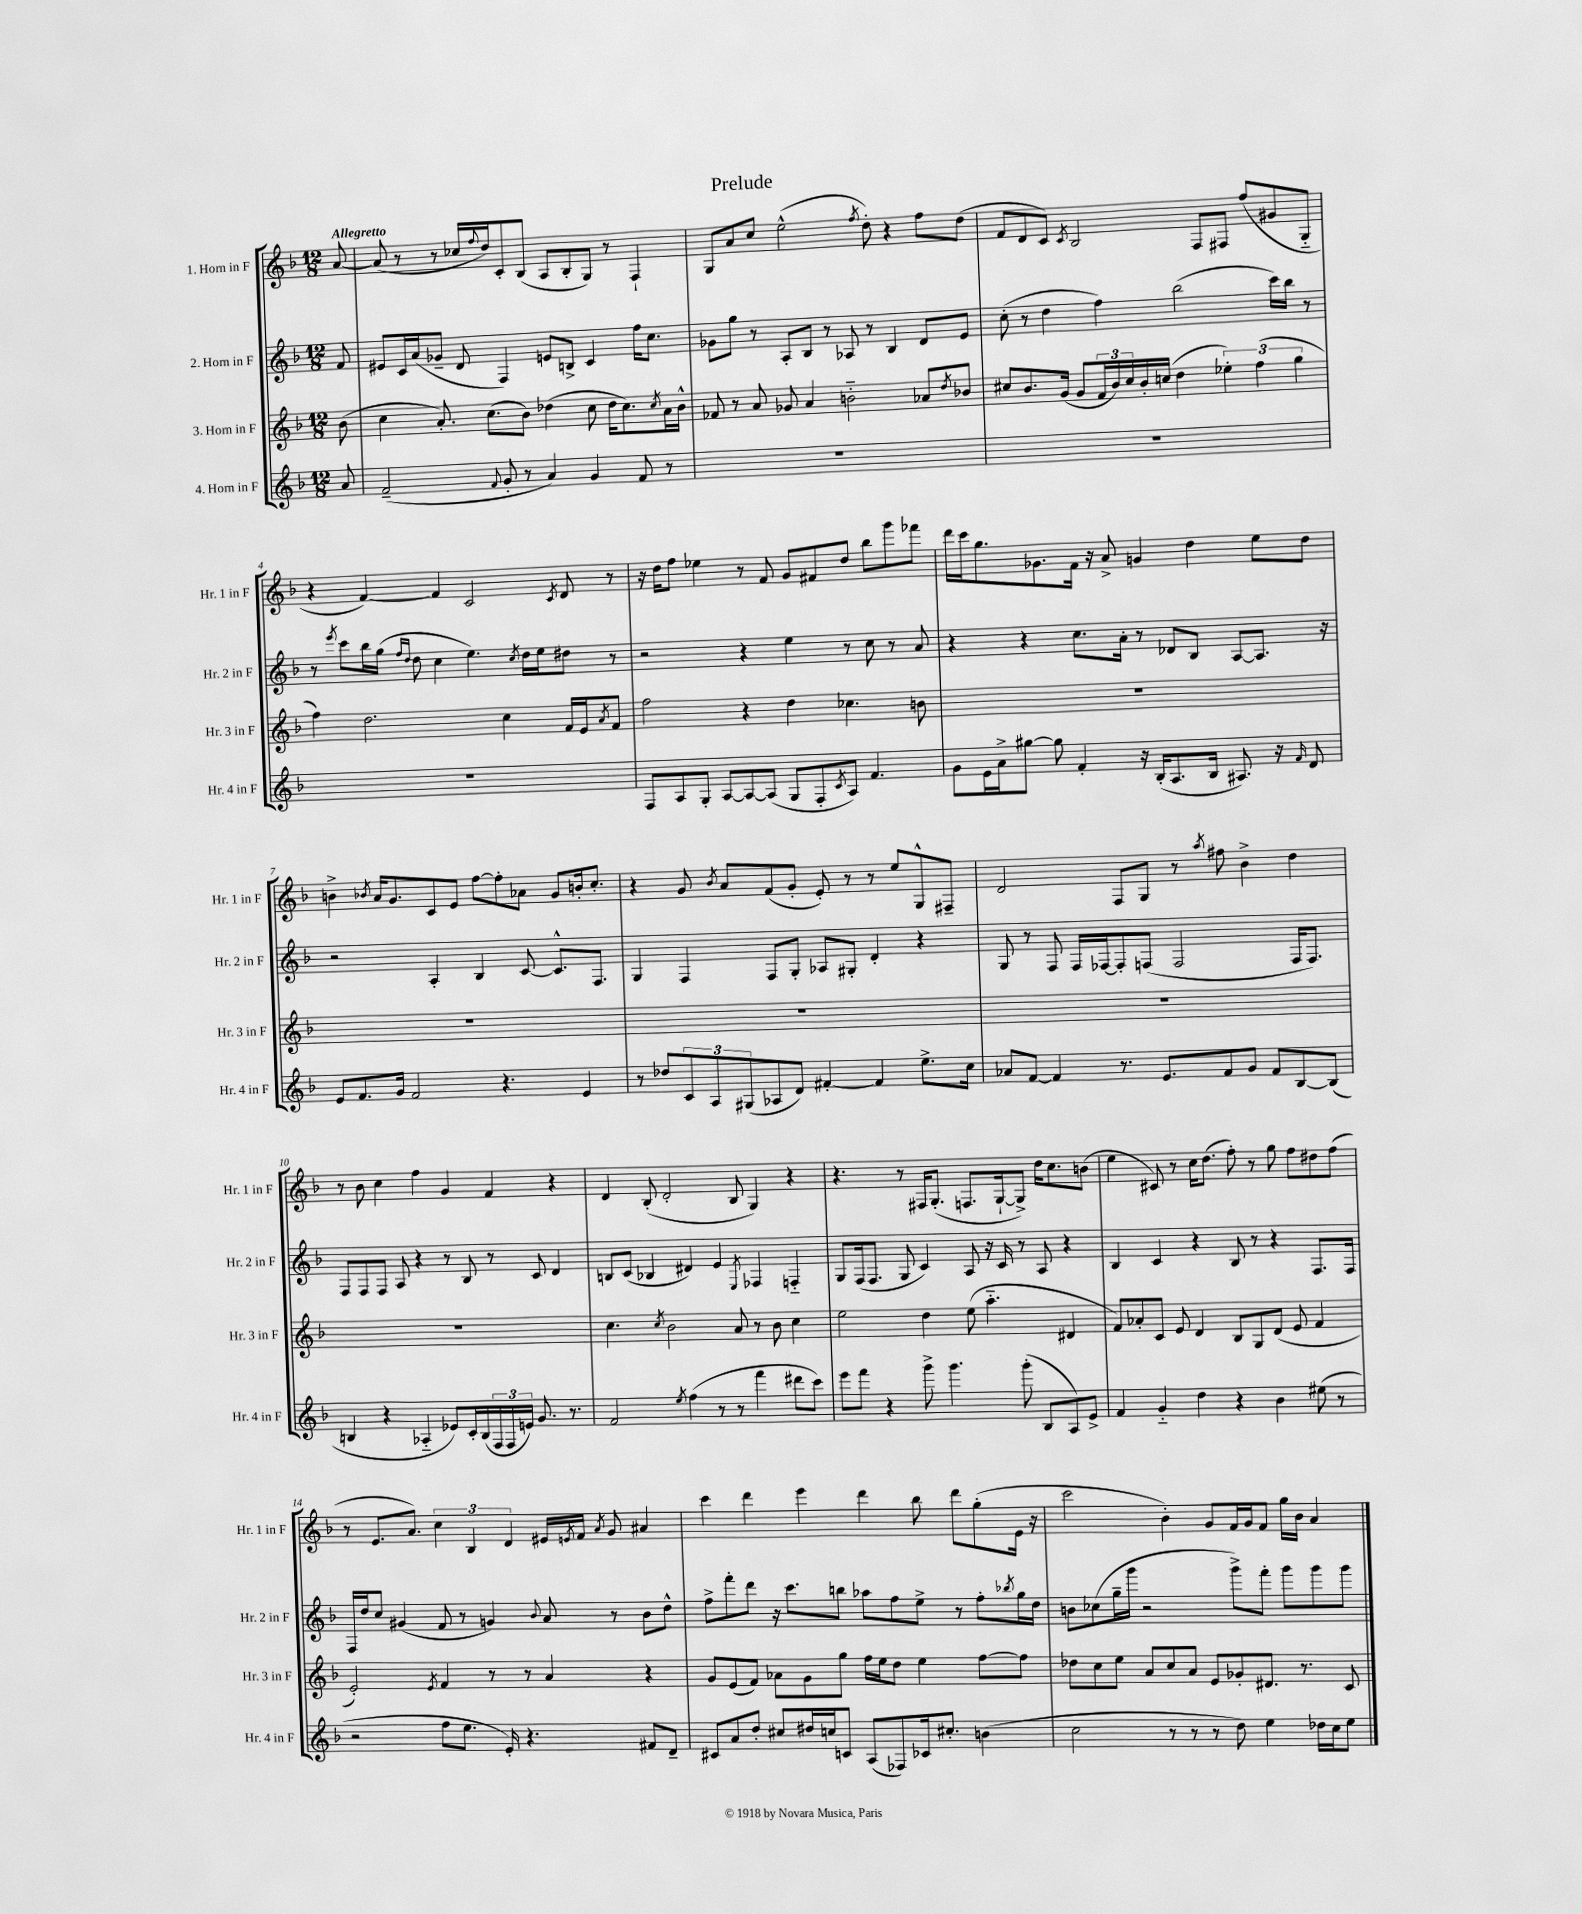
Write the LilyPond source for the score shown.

\header { title = "Prelude" }
<<
\new StaffGroup <<
\new Staff = "s0" \with { instrumentName = "1. Horn in F" shortInstrumentName = "Hr. 1 in F" } {
    \clef treble \key f \major \numericTimeSignature \time 12/8 \partial 8 \tempo "Allegretto"
    a'8~ |
    a'8( r8 r8 ces''16 \appoggiatura { f''8 } d''16) c'8-. bes8( a8 bes8-. g8) r8 f4-! |
    g8 a'8 c''8 e''2-^( \acciaccatura { f''8 } d''8-.) r4 f''8 d''8( |
    f'8 d'8 c'8) \acciaccatura { c'8 } bes2 f8 fis8 f''8( gis'8 g8-_ |
    r4 f'4~) f'4 c'2 \acciaccatura { c'8 } d'8 r8 |
    r16 d''16 f''8 ees''4 r8 f'8 g'8 fis'8 d''8 bes''8 g'''8 fes'''8 |
    d'''16 c'''16 g''8. ges'8. f'16 r16 a'8-> g'4 d''4 e''8 d''8 |
    b'4-> \acciaccatura { bes'8 } a'16 g'8. c'8 e'8 f''8~ f''8-. aes'8 g'8 b'16-. c''8.-. |
    r4 g'8 \acciaccatura { bes'8 } a'8 f'8( g'8-. e'8-.) r8 r8 e''8 g8-^ fis8-- |
    d'2 f8 g8 r8 \acciaccatura { a''8 } fis''8 bes'4-> d''4 |
    r8 bes'8 c''4 f''4 g'4 f'4 r4 |
    d'4 bes8-.( d'2-. bes8 g4) r4 |
    r4. r8 fis16 g8.-.( f8. g16~-! g8->) d''16 c''8. b'8( |
    e''4 cis'8) r8 c''16 d''8.( f''8-.) r8 g''8 f''8 dis''8 f''8( |
    r8 e'8. a'8.) \tuplet 3/2 { c''4 bes4 d'4 } eis'16 \acciaccatura { e'8 } f'16 \acciaccatura { a'8 } g'8 ais'4 |
    c'''4 d'''4 e'''4 d'''4 bes''8 d'''8 g''8-.( e'16 r16 |
    c'''2 bes'4-.) g'8 f'16 g'16 f'8 g''16 bes'16 a'4 \bar "|." |
}
\new Staff = "s1" \with { instrumentName = "2. Horn in F" shortInstrumentName = "Hr. 2 in F" } {
    \clef treble \key f \major \numericTimeSignature \time 12/8 \partial 8
    f'8 |
    eis'8 c'16 a'16( ges'8-- d'8 f4) e'8 b8-> c'4 f''16 c''8. |
    ges'8 g''8 r8 a8-. bes8 r8 aes8 r8 bes4 d'8 e'8 |
    c''8-.( r8 d''4 f''4) bes''2( c'''16) bes''16 r8 |
    r8 \acciaccatura { e'''8 } c'''8 bes''16 g''16( \grace { f''16 d''16 } d''8 c''4 e''4.) \acciaccatura { c''8 } d''16 e''16 dis''8 r8 |
    r2 r4 e''4 r8 c''8 r8 a'8 |
    r4 r4 c''8. a'16-. r8 des'8 bes8 a8~ a8. r16 |
    r2 a4-. bes4 c'8~ c'8.-^ f8. |
    g4 f4 f8 g8-. aes8 gis8-. d'4-. r4 |
    g8 r8 f8 f16 fes16~ fes8-. f8( f2 f16 f8.) |
    f8 f8 f8 a8 r4 r8 bes8 r8 c'8 d'4 |
    b8 c'8( bes4 dis'4) e'4 \acciaccatura { e8 } fes4 f4-_ |
    g8 f16( f8. g8 c'4) a8 r16 c'16 r8 a8 r4 |
    bes4 c'4 r4 bes8 r8 r4 f8. f16 |
    f16 d''16 c''8 gis'4( f'8 r8 g'4) \appoggiatura { bes'8 } a'8 r8 bes'8 d''8-^ |
    f''8-> f'''8-. d'''8 r16 c'''8. b''8 aes''8 f''8 e''8-> r8 f''8-. \acciaccatura { bes''8 } g''16 d''16 |
    b'8 ces''8( g''16-- g'''16 r2 g'''8->) f'''8-. g'''8 g'''8 g'''8 \bar "|." |
}
\new Staff = "s2" \with { instrumentName = "3. Horn in F" shortInstrumentName = "Hr. 3 in F" } {
    \clef treble \key f \major \numericTimeSignature \time 12/8 \partial 8
    bes'8( |
    c''4 a'8.-.) c''8.( bes'8) des''4( c''8 des''16 c''8.) \acciaccatura { c''8 } a'16 bes'16-^ |
    fes'8 r8 a'8 ges'8 a'4 b'2-_ aes'8 \acciaccatura { d''8 } bes'8 |
    cis''8 bes'8. g'16( g'8 \tuplet 3/2 { f'16 bes'16) cis''16 } bes'16-. c''16( d''4 \tuplet 3/2 { ees''4-.) f''4( g''4 } |
    f''4) d''2. c''4 f'16 e'16 \acciaccatura { a'8 } f'8 |
    f''2 r4 d''4 ces''4. b'8 |
    R1. |
    R1. |
    R1. |
    R1. |
    R1. |
    c''4. \acciaccatura { c''8 } bes'2 a'8 r8 bes'8 c''4 |
    e''2 d''4 e''8( a''4.-_ dis'4 |
    f'8) aes'8-. c'8 e'8 d'4 bes8 g8 d'8( e'8 f'4 |
    e'2-.) \acciaccatura { e'8 } f'4 r8 r8 a'4 r4 |
    g'8 e'8( f'8) aes'8 g'8 g''8 f''16 e''16 d''8 e''4 f''8~ f''8 |
    des''8 c''8 e''8 a'8 c''8 a'8 e'8 ges'8-. dis'8. r8. c'8 \bar "|." |
}
\new Staff = "s3" \with { instrumentName = "4. Horn in F" shortInstrumentName = "Hr. 4 in F" } {
    \clef treble \key f \major \numericTimeSignature \time 12/8 \partial 8
    a'8 |
    f'2--( \appoggiatura { f'8 } g'8-. r8 a'4) g'4 f'8 r8 |
    R1. |
    R1. |
    R1. |
    f8 a8 g8-. a8~ a8~ a8( g8 f8-. \acciaccatura { c'8 } a8) f'4. |
    g'8 e'16 a'16-> gis''8~ gis''8 f'4-. r16 bes16-.( a8. bes16 ais8.) r16 \grace { f'16 } d'8 |
    e'8 f'8. g'16 f'2 r4. e'4 |
    r8 des''8 \tuplet 3/2 { c'8 a8 gis8( } aes8 d'8) fis'4~-. fis'4 e''8.-> c''16 |
    aes'8 f'8~ f'4 r8. e'8. f'8 g'8 f'8 bes8~ bes8( |
    b4 r4 aes4-_ ees'8) c'16-. b16( \tuplet 3/2 { f16 f16 e'16) } g'8. r8. |
    f'2 \acciaccatura { e''8 } f''4( r8 r8 f'''4 dis'''8 c'''8) |
    e'''8 f'''8 r4 g'''8-> g'''4. g'''8-.( bes8 a8) e'8-> |
    f'4 g'4-_ d''4 r4 bes'4 eis''8( r8 |
    r2 f''8 e''8. e'16-.) r4. fis'8 d'8-- |
    cis'8 a'8 d''8-. cis''8 dis''16 c''16 c'8 a8( fes8) ces'16 cis''8.-. b'4( |
    c''2 r8 r8 r8 d''8) e''4 des''16 c''16 e''8 \bar "|." |
}
>>
>>
